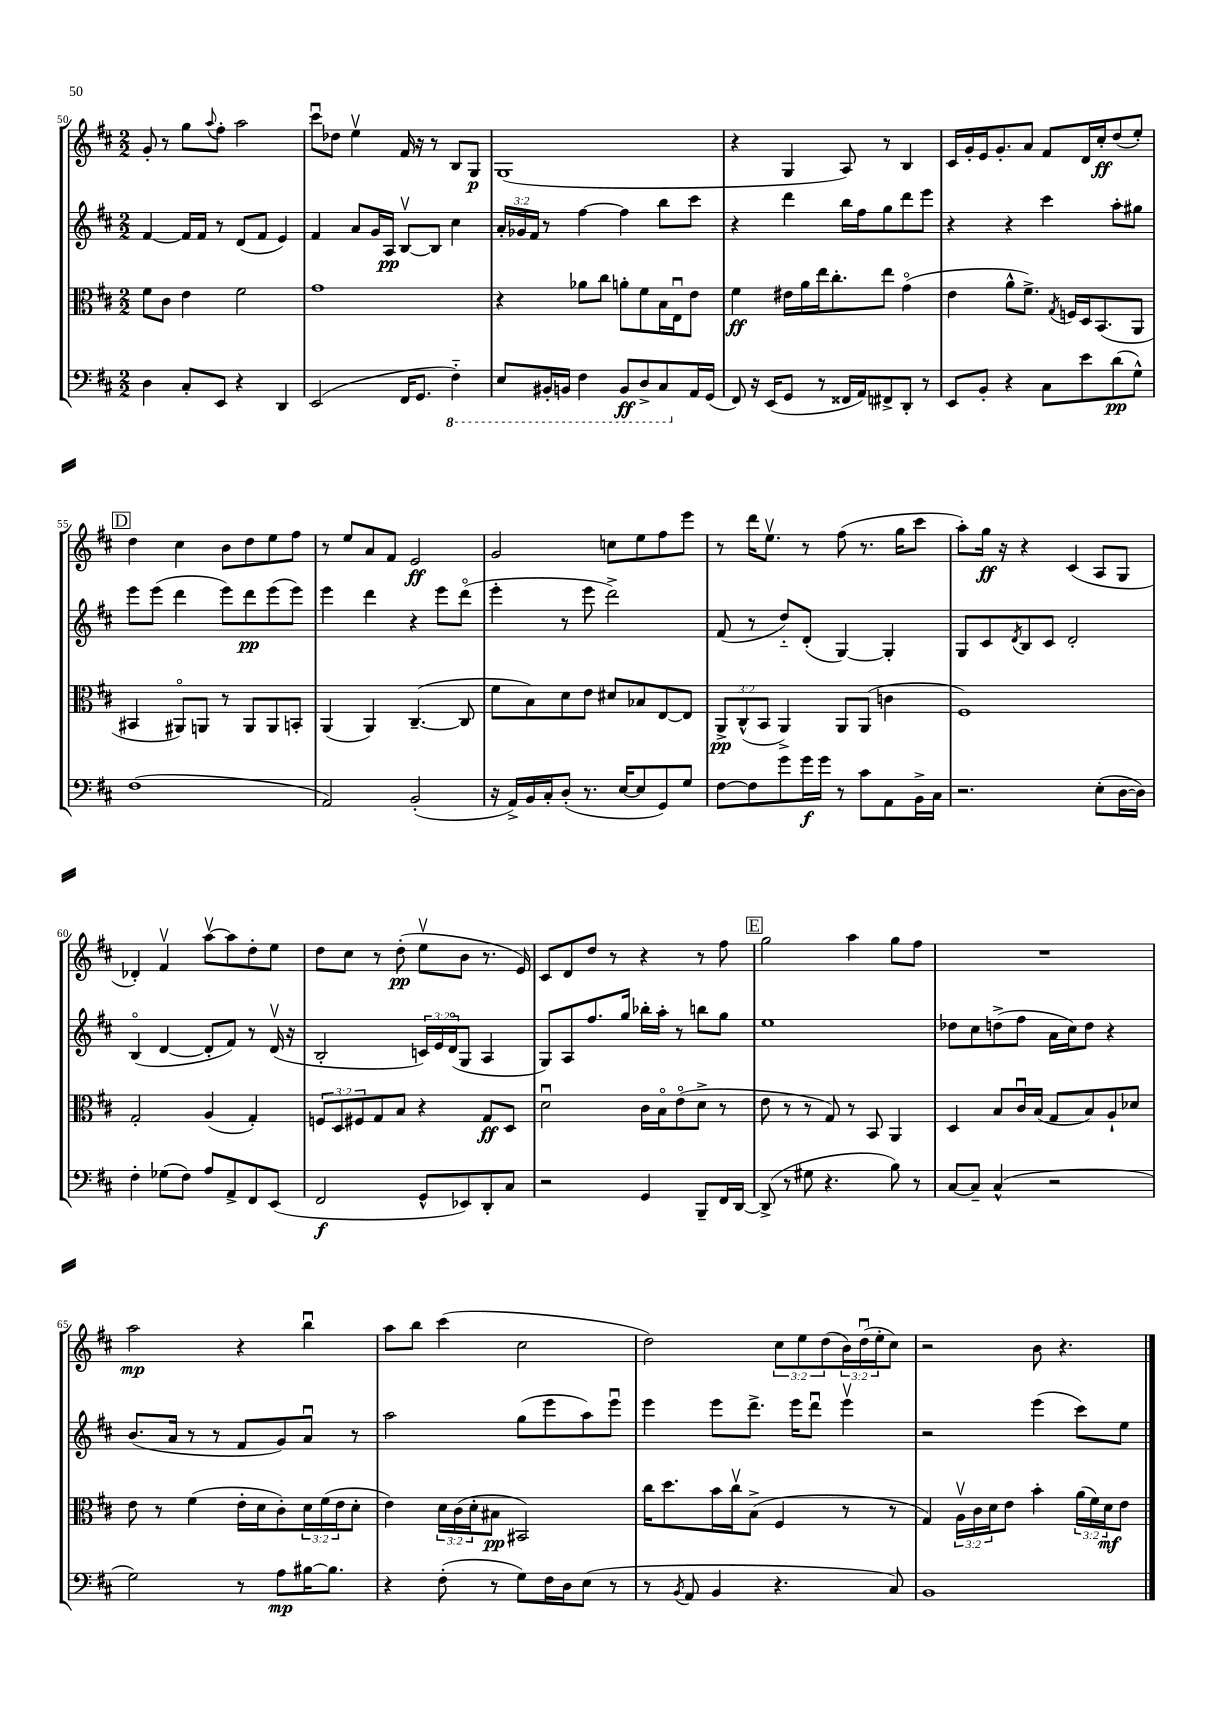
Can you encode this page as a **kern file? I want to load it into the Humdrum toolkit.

**kern	**kern	**kern	**kern
*staff4	*staff3	*staff2	*staff1
*clefF4	*clefC3	*clefG2	*clefG2
*k[f#c#]	*k[f#c#]	*k[f#c#]	*k[f#c#]
*M2/2	*M2/2	*M2/2	*M2/2
4D\	8f#\L	[4f#/	8g'/
.	8c#\J	.	8r
8C#'/L	4e\	16f#/]LL	8gg\L
.	.	16f#/JJ	.
.	.	.	8qqaa/
8EE/J	.	8r	8ff#'\J
4r	2f#\	(8d/L	2aa\
.	.	8f#/J	.
4DD/	.	4e/)	.
=	=	=	=
(2EE/	1g	4f#/	8ccc#u\L
.	.	.	8dd-\J
.	.	8a/L	4eev\
.	.	16g/L	.
.	.	16A/JJ	.
16FF#/LK	.	[8Bv/L	16f#/
8.GG/J	.	.	16r
.	.	8B/]J	8r
4FF#'~\)	.	4cc#\	8B/L
.	.	.	8G/J
=	=	=	=
8EE/L	4r	24a'/LL	(1G
.	.	24g-/	.
.	.	24f#/JJ	.
16BBB#'/L	.	8r	.
16BBB/JJ	.	.	.
4FF#\	8a-\L	[4ff#\	.
.	8cc#\J	.	.
8BBB/L	8a'\L	4ff#\]	.
8DD^/	8f#\	.	.
8CC#/	16B\L	8bb\L	.
.	16Eu\J	.	.
16AA/L	8e\J	8ccc#\J	.
(16GG/JJ	.	.	.
=	=	=	=
8FF#/)	4f#\	4r	4r
16r	.	.	.
(16EE/LK	.	.	.
8GG/J	16e#\LL	4ddd\	4G/
.	16a\	.	.
8r	16ee\J	.	.
.	8.cc#'\	.	.
16FF##/LL	.	16bb\LL	8A/)
16AA/J)	.	16ff#\J	.
8FF#^/	8ee\J	8gg\	8r
8DD'/J	(4go\	8ddd\	4B/
8r	.	8eee\J	.
=	=	=	=
8EE/L	4e\	4r	16c#/LL
.	.	.	16g'/
8BB'/J	.	.	16e/J
.	.	.	8.g'/
4r	8a^^\L	4r	.
.	8.f#^\J)	.	8a/J
8C#\L	.	4ccc#\	8f#/L
.	8qG/	.	.
.	16F/LL	.	.
8e\	16D/J	.	16d/L
.	(8.BB/	.	16cc#'/J
(8d\	.	8aa'\L	(8dd/
8G^^\J)	8AA/J	8gg#\J	8ee'/J)
=	=	=	=
(1F#	4BB#/	8eee\L	4dd\
.	.	(8eee\J	.
.	8AA#o/L)	4ddd\	4cc#\
.	8AA/J	.	.
.	8r	8eee\L)	8b\L
.	8AA/L	8ddd\	8dd\
.	8AA/	(8eee\	8ee\
.	8BB'/J	8eee\J)	8ff#\J
=	=	=	=
2AA/)	(4AA/	4eee\	8r
.	.	.	8ee/L
.	4AA/)	4ddd\	8a/
.	.	.	8f#/J
(2BB'/	([4.C#~/	4r	2e/
.	.	8eee\L	.
.	8C#/]	(8dddo\J	.
=	=	=	=
16r	8f#\L	4eee'\	2g/
16AA^/LL)	.	.	.
16BB/	8B\)	.	.
16C#'/J	.	.	.
(8D'/J	8d\	8r	.
8.r	8e\J	8eee\	.
.	8d#/L	2ddd^\)	8cc\L
[16E/LK	.	.	.
8E/]	8B-/	.	8ee\
8GG/)	[8E/	.	8ff#\
8G/J	8E/]J	.	8eee\J
=	=	=	=
[8F#\L	12AA^/L	(8f#/	8r
.	(12C#^^/	.	.
8F#\]	.	8r	16ddd\LK
.	12BB/J	.	.
.	.	.	8.eev\J
8g\	4AA^/)	8dd'~/L)	.
16g\L	.	(8d'/J	8r
16g\JJ	.	.	.
8r	8AA/L	[4G/)	(8ff#\
8c#\L	(8AA/J	.	8.r
8AA\	4c\	4G'/]	.
.	.	.	16gg\LK
16BB^\L	.	.	8ccc#\J
16C#\JJ	.	.	.
=	=	=	=
2.r	1F#)	8G/L	8aa'\L)
.	.	8c#/	16gg\Jk
.	.	.	16r
.	.	8qd/	.
.	.	8B/	4r
.	.	8c#/J	.
.	.	2d'/	(4c#/
(8E'\L	.	.	8A/L
[16D\L	.	.	8G/J
16D\]JJ)	.	.	.
=	=	=	=
4F#'\	2G'/	(4Bo/	4d-'/)
(8G-\L	.	[4d/	4f#v/
8F#\J)	.	.	.
8A/L	(4A/	8d'/]L	[8aav\L
8AA^/	.	8f#/J)	8aa\]
8FF#/	4G'/)	8r	8dd'\
(8EE/J	.	(16dv/	8ee\J
.	.	16r	.
=	=	=	=
2FF#/	12F/L	2B'/	8dd\L
.	12D/	.	.
.	.	.	8cc#\J
.	12F#/	.	.
.	8G/	.	8r
.	8B/J	.	(8dd'\
8GG^^/L	4r	24c/LL)	8eev\L
.	.	24e/	.
.	.	(24do/J	.
8EE-/)	.	8G/J	8b\J
8DD'/	8G/L	4A/	8.r
8C#/J	8D/J	.	.
.	.	.	16e/)
=	=	=	=
2r	2du\	8G/L)	8c#/L
.	.	8A/	8d/
.	.	8.ff#/	8dd/J
.	.	.	8r
.	.	16gg/Jk	.
4GG/	16c#\LL	16bb-'\LL	4r
.	16Bo\J	16aa'\JJ	.
.	(8eo\	8r	.
8BBB~/L	8d^\J	8bb\L	8r
16FF#/L	8r	8gg\J	8ff#\
[16DD/JJ	.	.	.
=	=	=	=
(8DD^/]	8e\	1ee	2gg\
8r	8r	.	.
8G#\	8r	.	.
4.r	8G/)	.	.
.	8r	.	4aa\
.	8BB/	.	.
8B\)	4AA/	.	8gg\L
8r	.	.	8ff#\J
=	=	=	=
[8C#/L	4D/	8dd-\L	1r
8C#~/]J	.	8cc#\	.
(4C#^^/	8B/L	(8dd^\	.
.	16c#u/L	8ff#\J	.
.	(16B/JJ	.	.
2r	8G/L	16a\LL	.
.	.	16cc#\J)	.
.	8B/)	8dd\J	.
.	8A`/	4r	.
.	8d-/J	.	.
=	=	=	=
2G\)	8e\	(8.b/L	2aa\
.	8r	.	.
.	.	16a/Jk	.
.	(4f#\	8r	.
.	.	8r	.
8r	16e'\LL	8f#/L	4r
.	16d\J	.	.
8A\L	8c#'\)	8g/)	.
[16B#\K	24d\L	8au/J	4bbu\
.	(24f#\	.	.
8.B#\]J	.	.	.
.	24e\J	.	.
.	8d'\J	8r	.
=	=	=	=
4r	4e\)	2aa\	8aa\L
.	.	.	8bb\J
(8F#'\	24d\LL	.	(4ccc#\
.	(24c#\	.	.
.	24d'\J	.	.
8r	8B#\J	.	.
8G\L)	2BB#/)	(8gg\L	2cc#\
16F#\L	.	8eee\	.
16D\J	.	.	.
(8E\J	.	8aa\)	.
8r	.	8eeeu\J	.
=	=	=	=
8r	16cc#\LK	4eee\	2dd\)
.	8.dd\	.	.
8qBB/	.	.	.
8AA/	.	.	.
4BB/	16b\L	8eee\L	.
.	16cc#v\J	.	.
.	(8B^\J	8.ddd^\J	.
4.r	4F#/	.	12cc#\L
.	.	16eee\LK	.
.	.	.	12ee\
.	.	8dddu\J	.
.	.	.	(12dd\
.	8r	4eeev\	24b\L)
.	.	.	(24ddu\
.	.	.	24ee'\J
8C#/)	8r	.	8cc#\J)
=	=	=	=
1BB	4G/)	2r	2r
.	24Av\LL	.	.
.	24c#\	.	.
.	24d\J	.	.
.	8e\J	.	.
.	4b'\	(4eee\	8b\
.	.	.	4.r
.	(24a\LL	8ccc#\L)	.
.	24f#\)	.	.
.	24d\J	.	.
.	8e\J	8ee\J	.
==	==	==	==
*-	*-	*-	*-
